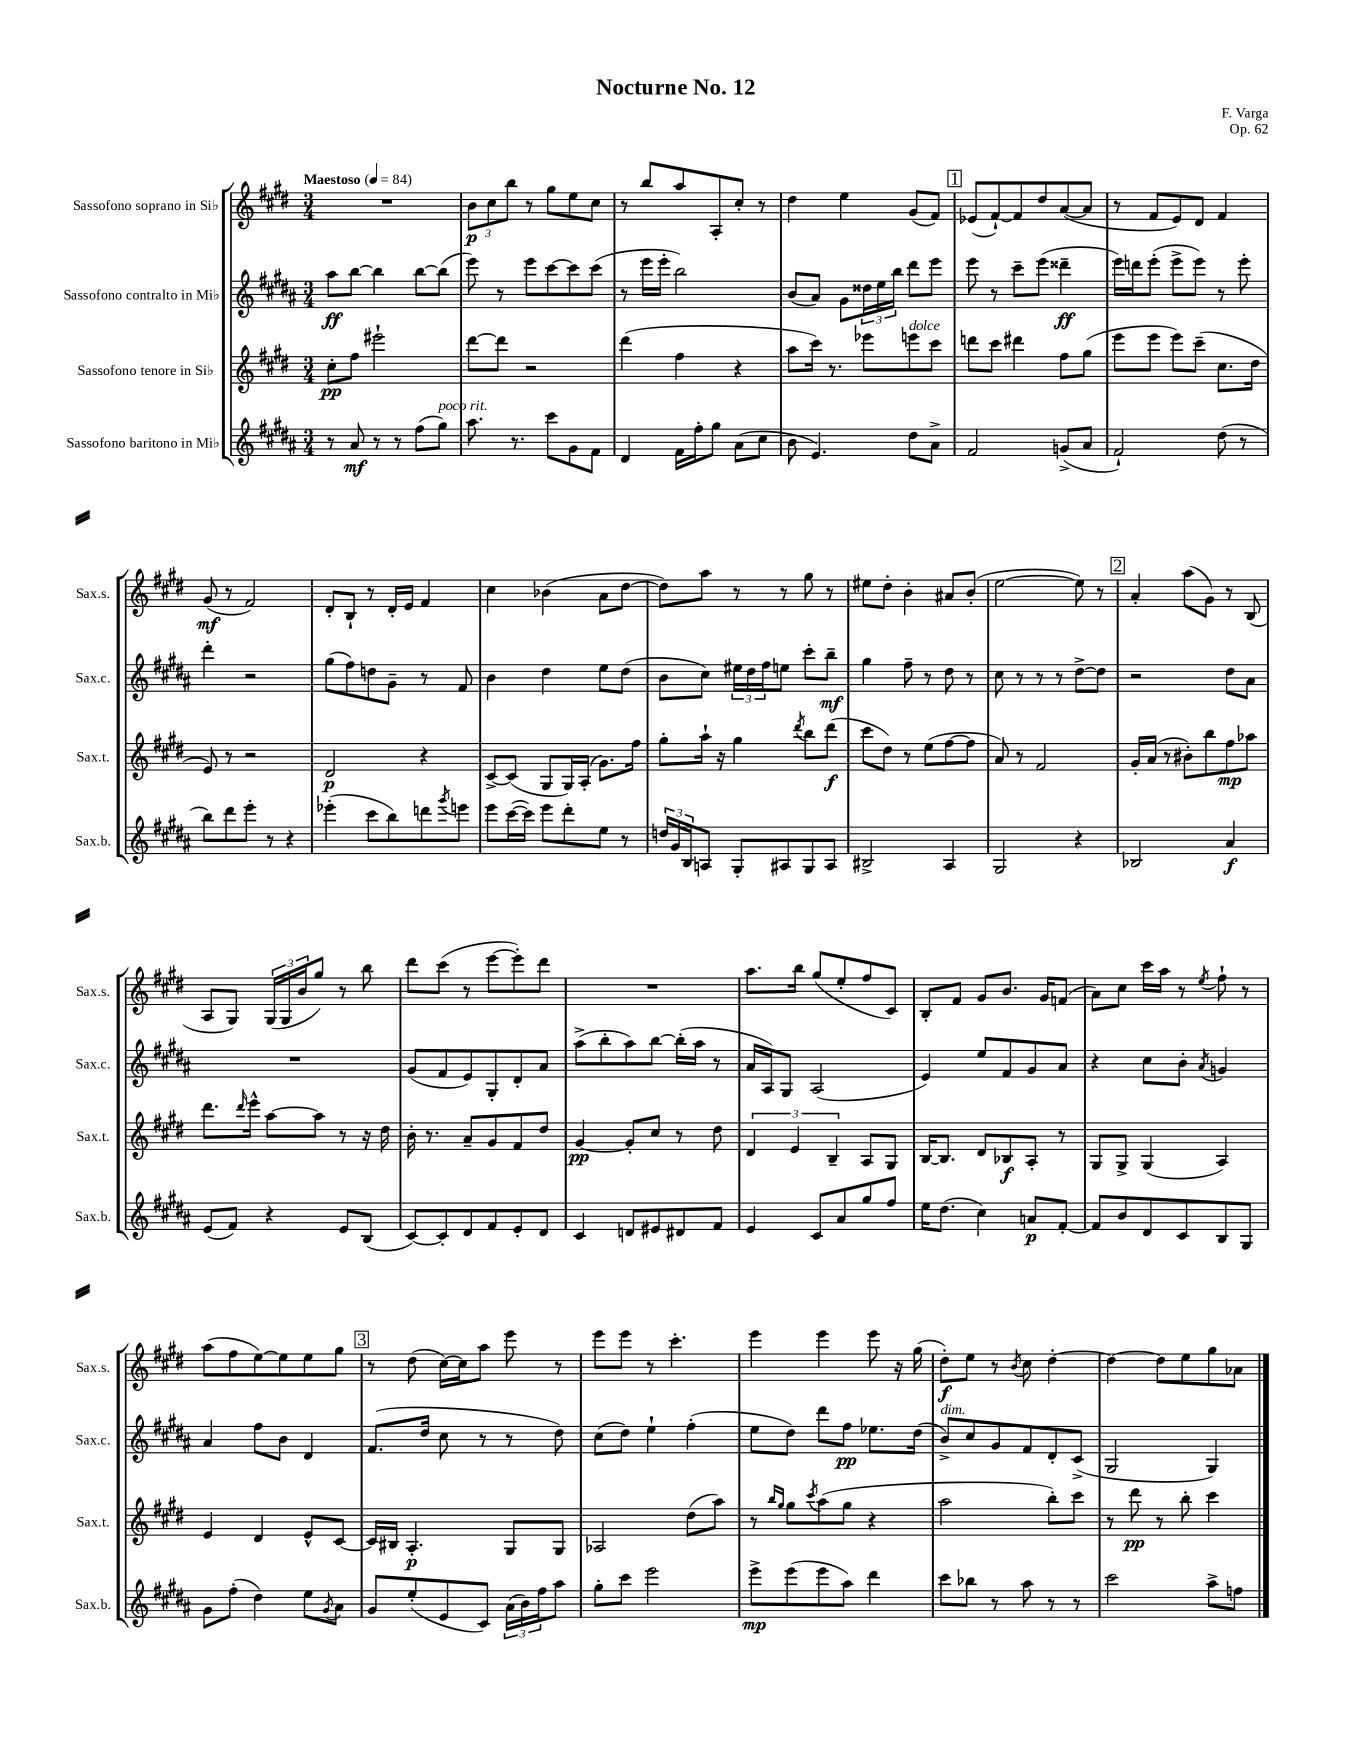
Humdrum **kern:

**kern	**dynam	**kern	**dynam	**kern	**dynam	**kern	**dynam
*part4	*part4	*part3	*part3	*part2	*part2	*part1	*part1
*staff4	*staff4	*staff3	*staff3	*staff2	*staff2	*staff1	*staff1
*I"Sassofono baritono in Mi♭	*	*I"Sassofono tenore in Si♭	*	*I"Sassofono contralto in Mi♭	*	*I"Sassofono soprano in Si♭	*
*I'Sax.b.	*	*I'Sax.t.	*	*I'Sax.c.	*	*I'Sax.s.	*
*clefG2	*	*clefG2	*	*clefG2	*	*clefG2	*
*k[f#c#g#d#a#]	*	*k[f#c#g#d#]	*	*k[f#c#g#d#a#]	*	*k[f#c#g#d#]	*
*M3/4	*	*M3/4	*	*M3/4	*	*M3/4	*
*MM84	*	*MM84	*	*MM84	*	*MM84	*
=1	=1	=1	=1	=1	=1	=1	=1
!	!	!	!	!	!	!LO:TX:a:B:t=Maestoso	!
8r	.	8cc#'\L	pp	8aa#\L	ff	2.r	.
8a#/	mf	8ff#\J	.	[8bb\J	.	.	.
8r	.	2eee#X`\	.	4bb\]	.	.	.
8r	.	.	.	.	.	.	.
(8ff#\L	.	.	.	[8bb\L	.	.	.
!LO:TX:a:i:t=poco rit.	!	!	!	!	!	!	!
8gg#\J)	.	.	.	(8bb\J]	.	.	.
=2	=2	=2	=2	=2	=2	=2	=2
8.aa#\	.	[8ddd#\L	.	8eee\)	.	12b\L	p
.	.	.	.	.	.	12cc#\	.
.	.	8ddd#\J]	.	8r	.	.	.
.	.	.	.	.	.	12bb\J	.
8.r	.	.	.	.	.	.	.
.	.	2r	.	8eee\L	.	8r	.
8ccc#\L	.	.	.	[8ccc#\	.	8gg#\L	.
8g#\	.	.	.	8ccc#\]	.	8ee\	.
8f#\J	.	.	.	(8ccc#\J	.	8cc#\J	.
=3	=3	=3	=3	=3	=3	=3	=3
4d#/	.	(4ddd#\	.	8r	.	8r	.
.	.	.	.	16eee\LL	.	8bb/L	.
.	.	.	.	16eee'\JJ	.	.	.
16f#\LL	.	4ff#\	.	2bb\)	.	8aa/	.
16ff#'\J	.	.	.	.	.	.	.
8gg#\J	.	.	.	.	.	8A'/	.
(8a#\L	.	4r	.	.	.	8cc#'/J	.
8cc#\J	.	.	.	.	.	8r	.
=4	=4	=4	=4	=4	=4	=4	=4
8b\	.	8aa\L	.	(8b/L	.	4dd#\	.
4.e/)	.	16ccc#\Jk)	.	8a#/J)	.	.	.
.	.	8.r	.	.	.	.	.
.	.	.	.	8g#\L	.	4ee\	.
.	.	8eee-X\L	.	24dd##X\L	.	.	.
.	.	.	.	24ee\	.	.	.
.	.	.	.	24bb\JJ	.	.	.
!	!	!LO:TX:a:i:t=dolce	!	!	!	!	!
8dd#\L	.	8eeen\	.	8ddd#\L	.	(8g#/L	.
8a#^\J	.	8ccc#\J	.	8eee\J	.	8f#/J)	.
!!LO:REH:place=s1:t=1
=5	=5	=5	=5	=5	=5	=5	=5
2f#/	.	8dddn\L	.	8eee\	.	(8e-X/L	.
.	.	8ccc#\J	.	8r	.	[8f#`/)	.
.	.	4ddd#X\	.	8ccc#~\L	.	8f#/]	.
.	.	.	.	(8eee\J	.	8dd#/	.
(8gn^/L	.	8ff#\L	.	4ddd##X~\	ff	([8a/	.
8a#/J	.	(8gg#\J	.	.	.	8a/J]	.
=6	=6	=6	=6	=6	=6	=6	=6
2f#`/)	.	8eee\L	.	16eee\LL)	.	8r	.
.	.	.	.	16dddn\J	.	.	.
.	.	8eee\J	.	(8eee'\J	.	8f#/L	.
.	.	8eee\L)	.	8eee^\L	.	8e/)	.
.	.	(8ccc#~\J	.	8eee\J)	.	8d#/J	.
(8dd#\	.	8.cc#\L	.	8r	.	4f#/	.
8r	.	.	.	8eee'\	.	.	.
.	.	16dd#\Jk	.	.	.	.	.
!!LO:LB:g=z
=7	=7	=7	=7	=7	=7	=7	=7
8bb\L)	.	8e/)	.	4ddd#'\	.	(8g#/	mf
8ddd#\	.	8r	.	.	.	8r	.
8eee'\J	.	2r	.	2r	.	2f#/)	.
8r	.	.	.	.	.	.	.
4r	.	.	.	.	.	.	.
=8	=8	=8	=8	=8	=8	=8	=8
(4eee-X'\	.	2d#/	p	(8gg#\L	.	8d#'/L	.
.	.	.	.	8ff#\)	.	8B`/J	.
8ccc#\L	.	.	.	8ddn\	.	8r	.
8bb\)	.	.	.	8g#~\J	.	16d#'/LL	.
.	.	.	.	.	.	16e/JJ	.
8dddn\	.	4r	.	8r	.	4f#/	.
8qggg#/	.	.	.	.	.	.	.
8eeen\J	.	.	.	8f#/	.	.	.
=9	=9	=9	=9	=9	=9	=9	=9
8eee\L	.	[8c#^/L	.	4b\	.	4cc#\	.
([16ccc#\L	.	(8c#/J]	.	.	.	.	.
16ccc#\JJ])	.	.	.	.	.	.	.
8eee\L	.	8G#/L	.	4dd#\	.	(4b-X\	.
8ddd#'\	.	16G#/L)	.	.	.	.	.
.	.	(16A'/JJ	.	.	.	.	.
8ee\J	.	8.g#\L)	.	8ee\L	.	8a\L	.
8r	.	.	.	(8dd#\J	.	[8dd#\J	.
.	.	16ff#\Jk	.	.	.	.	.
=10	=10	=10	=10	=10	=10	=10	=10
24ddn/LL	.	8gg#'\L	.	8b\L	.	8dd#\L])	.
24g#/	.	.	.	.	.	.	.
24B/J	.	.	.	.	.	.	.
8An/J	.	16aa`\Jk	.	8cc#\J)	.	8aa\J	.
.	.	16r	.	.	.	.	.
8G#'/L	.	4gg#\	.	24ee#X\LL	.	8r	.
.	.	.	.	24dd#\	.	.	.
.	.	.	.	24ff#\J	.	.	.
8A#X/	.	.	.	8een\J	.	8r	.
.	.	8qddd#/	.	.	.	.	.
8G#/	.	8bb\L	.	8ccc#'\L	.	8gg#\	.
8A#/J	.	(8ddd#\J	f	8bb~\J	mf	8r	.
=11	=11	=11	=11	=11	=11	=11	=11
2B#X^/	.	8ccc#\L	.	4gg#\	.	8ee#X\L	.
.	.	8dd#\J)	.	.	.	8dd#'\J	.
.	.	8r	.	8ff#~\	.	4b'\	.
.	.	(8ee\L	.	8r	.	.	.
4A#/	.	[8ff#\	.	8dd#\	.	8a#X/L	.
.	.	8ff#\J]	.	8r	.	(8b'/J	.
=12	=12	=12	=12	=12	=12	=12	=12
2G#/	.	8a/)	.	8cc#\	.	[2ee\	.
.	.	8r	.	8r	.	.	.
.	.	2f#/	.	8r	.	.	.
.	.	.	.	8r	.	.	.
4r	.	.	.	[8dd#^\L	.	8ee\])	.
.	.	.	.	8dd#\J]	.	8r	.
!!LO:REH:place=s1:t=2
=13	=13	=13	=13	=13	=13	=13	=13
2B-X/	.	16g#'/LL	.	2r	.	4a'/	.
.	.	(16a/JJ	.	.	.	.	.
.	.	8r	.	.	.	.	.
.	.	8b#X'\L)	.	.	.	(8aa\L	.
.	.	8bb\	.	.	.	8g#\J)	.
4a#/	f	8ff#\	mp	8dd#\L	.	8r	.
.	.	8aa-X\J	.	8a#\J	.	(8B/	.
!!LO:LB:g=z
=14	=14	=14	=14	=14	=14	=14	=14
(8e/L	.	8.ddd#\L	.	2.r	.	8A/L	.
8f#/J)	.	.	.	.	.	8G#/J)	.
.	.	16qqddd#/	.	.	.	.	.
.	.	16eee^^\Jk	.	.	.	.	.
4r	.	[8aa\L	.	.	.	(24G#/LL	.
.	.	.	.	.	.	24G#/	.
.	.	.	.	.	.	24b/J	.
.	.	8aa\J]	.	.	.	8gg#/J)	.
8e/L	.	8r	.	.	.	8r	.
(8B/J	.	16r	.	.	.	8bb\	.
.	.	16dd#\	.	.	.	.	.
=15	=15	=15	=15	=15	=15	=15	=15
[8c#/L)	.	16b'\	.	(8g#/L	.	8ddd#\L	.
.	.	8.r	.	.	.	.	.
8c#'/]	.	.	.	8f#/	.	(8ccc#\J	.
8d#/	.	8a~/L	.	8e/)	.	8r	.
8f#/	.	8g#/	.	8G#'/	.	[8eee\L	.
8e'/	.	8f#/	.	8d#'/	.	8eee'\])	.
8d#/J	.	8dd#/J	.	8a#/J	.	8ddd#\J	.
=16	=16	=16	=16	=16	=16	=16	=16
4c#/	.	[4g#/	pp	(8aa#^\L	.	2.r	.
.	.	.	.	8bb'\	.	.	.
8dn/L	.	8g#'/L]	.	8aa#\)	.	.	.
8e#X/	.	8cc#/J	.	[8bb\J	.	.	.
8d#X/	.	8r	.	(16bb'\LL]	.	.	.
.	.	.	.	16aa#\JJ	.	.	.
8f#/J	.	8dd#\	.	8r	.	.	.
=17	=17	=17	=17	=17	=17	=17	=17
4e/	.	6d#/	.	16a#/LL	.	8.aa\L	.
.	.	.	.	16A#/J)	.	.	.
.	.	.	.	8G#/J	.	.	.
.	.	6e/	.	.	.	.	.
.	.	.	.	.	.	16bb\Jk	.
8c#/L	.	.	.	(2A#/	.	(8gg#/L	.
.	.	6B~/	.	.	.	.	.
8a#/	.	.	.	.	.	8ee'/	.
8gg#/	.	8A/L	.	.	.	8ff#/	.
8ff#/J	.	8G#/J	.	.	.	8c#/J)	.
=18	=18	=18	=18	=18	=18	=18	=18
16ee\KL	.	[16B/KL	.	4e/)	.	8B'/L	.
(8.dd#\J	.	8.B/J]	.	.	.	.	.
.	.	.	.	.	.	8f#/J	.
4cc#\)	.	8d#/L	.	8ee/L	.	8g#/L	.
.	.	8B-X/	f	8f#/	.	8.b/J	.
8an/L	p	8A'/J	.	8g#/	.	.	.
.	.	.	.	.	.	16g#/KL	.
[8f#'/J	.	8r	.	8a#/J	.	(8fn/J	.
=19	=19	=19	=19	=19	=19	=19	=19
8f#/L]	.	8G#/L	.	4r	.	8a\L)	.
8b/	.	8G#^/J	.	.	.	8cc#\J	.
8d#/	.	(4G#/	.	8cc#\L	.	16ccc#\LL	.
.	.	.	.	.	.	16aa\JJ	.
8c#/	.	.	.	8b'\J	.	8r	.
.	.	.	.	8qa#/	.	8qee/	.
8B/	.	4A/)	.	4gn/	.	8ff#`\	.
8G#/J	.	.	.	.	.	8r	.
!!LO:LB:g=z
=20	=20	=20	=20	=20	=20	=20	=20
8g#\L	.	4e/	.	4a#/	.	(8aa\L	.
(8ff#'\J	.	.	.	.	.	8ff#\	.
4dd#\)	.	4d#/	.	8ff#\L	.	[8ee\)	.
.	.	.	.	8b\J	.	8ee\]	.
8ee\L	.	8e^^/L	.	4d#/	.	8ee\	.
8qg#/	.	.	.	.	.	.	.
8a#\J	.	[8c#/J	.	.	.	8gg#\J	.
!!LO:REH:place=s1:t=3
=21	=21	=21	=21	=21	=21	=21	=21
8g#/L	.	16c#/LL]	.	(8.f#/L	.	8r	.
.	.	16B#X/JJ	.	.	.	.	.
(8ee'/	.	4.A'/	p	.	.	(8dd#\	.
.	.	.	.	16dd#/Jk	.	.	.
8e/	.	.	.	8cc#\	.	[16cc#\LL)	.
.	.	.	.	.	.	16cc#\J]	.
8c#/J)	.	.	.	8r	.	8aa\J	.
(24a#\LL	.	8G#/L	.	8r	.	8eee\	.
24b\)	.	.	.	.	.	.	.
24ff#\J	.	.	.	.	.	.	.
8aa#\J	.	8G#/J	.	8dd#\)	.	8r	.
=22	=22	=22	=22	=22	=22	=22	=22
8gg#'\L	.	2A-X/	.	(8cc#\L	.	8eee\L	.
8ccc#\J	.	.	.	8dd#\J)	.	8eee\J	.
2eee\	.	.	.	4ee`\	.	8r	.
.	.	.	.	.	.	4.ccc#'\	.
.	.	(8dd#\L	.	(4ff#'\	.	.	.
.	.	8aa\J)	.	.	.	.	.
=23	=23	=23	=23	=23	=23	=23	=23
8eee^\L	mp	8r	.	8ee\L	.	4eee\	.
.	.	16qqbb/LL	.	.	.	.	.
.	.	16qqgg#/JJ	.	.	.	.	.
(8eee\	.	8gg#\L	.	8dd#\J)	.	.	.
.	.	8qccc#/	.	.	.	.	.
8eee\	.	(8aa\	.	8ddd#\L	.	4eee\	.
8aa#\J)	.	8gg#\J	.	8ff#\J	pp	.	.
4ddd#\	.	4r	.	8.ee-X\L	.	8eee\	.
.	.	.	.	.	.	16r	.
.	.	.	.	(16dd#\Jk	.	(16gg#\	.
=24	=24	=24	=24	=24	=24	=24	=24
!	!	!	!	!LO:TX:a:i:t=dim.	!	!	!
8ccc#\L	.	2aa\	.	8b^/L)	.	8dd#'\L)	f
8bb-X\J	.	.	.	8cc#/	.	8ee\J	.
8r	.	.	.	8g#/	.	8r	.
.	.	.	.	.	.	8qb/	.
8aa#\	.	.	.	8f#/	.	8cc#\	.
8r	.	8bb'\L)	.	8d#'/	.	[4dd#'\	.
8r	.	8ccc#\J	.	(8c#^/J	.	.	.
=25	=25	=25	=25	=25	=25	=25	=25
2ccc#\	.	8r	.	2G#/	.	4dd#\_	.
.	.	8ddd#\	pp	.	.	.	.
.	.	8r	.	.	.	8dd#\L]	.
.	.	8bb'\	.	.	.	8ee\	.
8aa#^\L	.	4ccc#\	.	4G#/)	.	8gg#\	.
8ffn\J	.	.	.	.	.	8a-X\J	.
==	==	==	==	==	==	==	==
*-	*-	*-	*-	*-	*-	*-	*-
